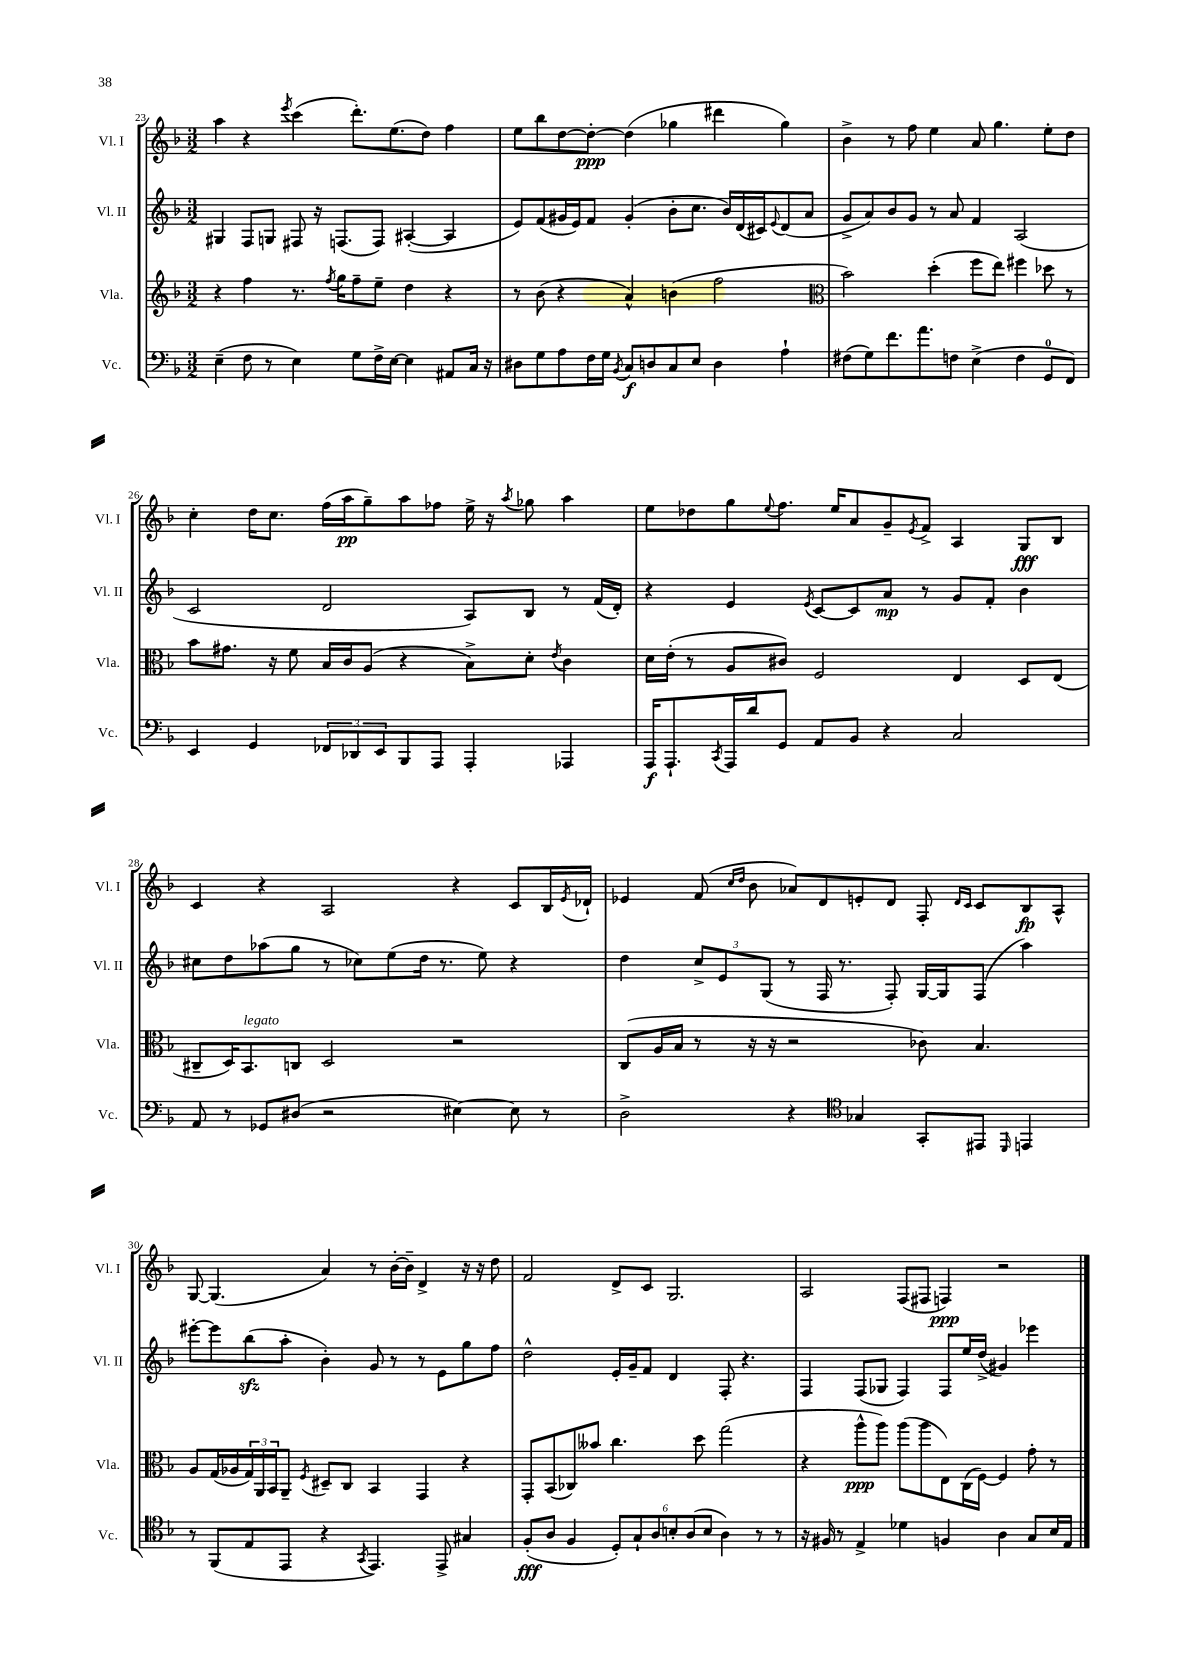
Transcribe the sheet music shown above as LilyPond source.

<<
\new StaffGroup <<
\new Staff = "s0" \with { instrumentName = "Vl. I" shortInstrumentName = "Vl. I" } {
    \clef treble \key f \major \numericTimeSignature \time 3/2
    a''4 r4 \acciaccatura { e'''8 } c'''4( d'''8.-.) e''8.( d''8) f''4 |
    e''8 bes''8 d''8~ d''8~-.\ppp d''4( ges''4 dis'''4 ges''4) |
    bes'4-> r8 f''8 e''4 a'8 g''4. e''8-. d''8 |
    c''4-. d''16 c''8. f''16( a''16\pp g''8--) a''8 fes''8 e''16-> r16 \acciaccatura { a''8 } ges''8 a''4 |
    e''8 des''8 g''8 \appoggiatura { e''8 } f''8. e''16 a'8 g'8-- \acciaccatura { e'8 } f'8-> a4 g8\fff bes8 |
    c'4 r4 a2 r4 c'8 bes16 \acciaccatura { e'8 } des'16-! |
    ees'4 f'8( \grace { c''16 d''16 } bes'8 aes'8) d'8 e'8-. d'8 f8-. \grace { d'16 c'16 } c'8 bes8\fp a8-^ |
    g8~ g4.( a'4) r8 bes'16~-. bes'16-- d'4-> r16 r16 d''8 |
    f'2 d'8-> c'8 g2. |
    a2 f8( fis8 f4\ppp) r2 \bar "|." |
}
\new Staff = "s1" \with { instrumentName = "Vl. II" shortInstrumentName = "Vl. II" } {
    \clef treble \key f \major \numericTimeSignature \time 3/2
    gis4 f8 g8 fis8 r16 f8.( f8) ais4~-.( ais4 |
    e'8) f'8( gis'16 e'16) f'8 gis'4-.( bes'8-. c''8. bes'16) d'16( cis'16) \appoggiatura { e'8 } d'8( a'8 |
    g'8-> a'8) bes'8 g'8 r8 a'8 f'4 a2( |
    c'2 d'2 a8) bes8 r8 f'16( d'16-.) |
    r4 e'4 \acciaccatura { e'8 } c'8~ c'8 a'8\mp r8 g'8 f'8-. bes'4 |
    cis''8 d''8 aes''8( g''8 r8 ces''8) e''8( d''16 r8. e''8) r4 |
    d''4 \tuplet 3/2 { c''8-> e'8 g8( } r8 f16 r8. f8-.) g16~ g16 f8( a''4) |
    eis'''8~-. eis'''8 bes''8\sfz( a''8-. bes'4-.) g'8 r8 r8 e'8 g''8 f''8 |
    d''2-^ e'16-. g'16-- f'8 d'4 f8-. r4. |
    f4 f8( ges8 f4) f8 e''16 d''16->( gis'4) ees'''4 \bar "|." |
}
\new Staff = "s2" \with { instrumentName = "Vla." shortInstrumentName = "Vla." } {
    \clef treble \key f \major \numericTimeSignature \time 3/2
    r4 f''4 r8. \acciaccatura { f''8 } g''16 f''8-- e''8-- d''4 r4 |
    r8 bes'8( r4 a'4-^) b'4( f''2 |
    \clef alto bes'2) d''4-.( f''8 e''8) fis''4 des''8 r8 |
    bes'8 gis'8. r16 f'8 bes16 c'16 a8( r4 bes8->) d'8-. \acciaccatura { e'8 } c'4 |
    d'16 e'16-.( r8 a8 cis'8) f2 e4 d8 e8( |
    cis8-- d16) bes,8.^\markup { \italic "legato" } c8 d2 r2 |
    c8( a16 bes16 r8 r16 r16 r2 ces'8) bes4. |
    a8 g16( aes16 \tuplet 3/2 { g16) a,16 bes,16 } a,8-- \acciaccatura { f8 } dis8-- c8 bes,4 g,4 r4 |
    g,8-. bes,8( ces8) beses'8 c''4. d''8 g''2( |
    r4 a''8-^\ppp a''8) a''8( a''8 e8) c16( f16~) f4 g'8-. r8 \bar "|." |
}
\new Staff = "s3" \with { instrumentName = "Vc." shortInstrumentName = "Vc." } {
    \clef bass \key f \major \numericTimeSignature \time 3/2
    e4--( f8 r8 e4) g8 f16-> e16~ e4 ais,8 c16 r16 |
    dis8 g8 a8 f16 g16 \acciaccatura { bes,8 } c8\f d8 c8 e8 d4 a4-! |
    fis8( g8) f'8. a'8. f8 e4->( f4 g,8-0 f,8) |
    e,4 g,4 \tuplet 3/2 { fes,8 des,8 e,8 } bes,,8 a,,8 a,,4-. aes,,4 |
    a,,16\f a,,8.-! \acciaccatura { c,8 } a,,16 d'16 g,8 a,8 bes,8 r4 c2 |
    a,8 r8 ges,8 dis8( r2 eis4~) eis8 r8 |
    d2-> r4 \clef tenor ges4 g,8-. eis,8 \grace { d,16 } e,4 |
    r8 f,8( e8 e,8 r4 \acciaccatura { g,8 } e,4.) e,8-> gis4 |
    f8-.\fff( a8 f4 \tuplet 6/4 { d8-.) g8-! a8 b8-. a8( b8 } a4) r8 r8 |
    r16 fis16 r8 e4-> des'4 f4 a4 g8 bes16 e16 \bar "|." |
}
>>
>>
\layout { \context { \Score currentBarNumber = #23 } }
